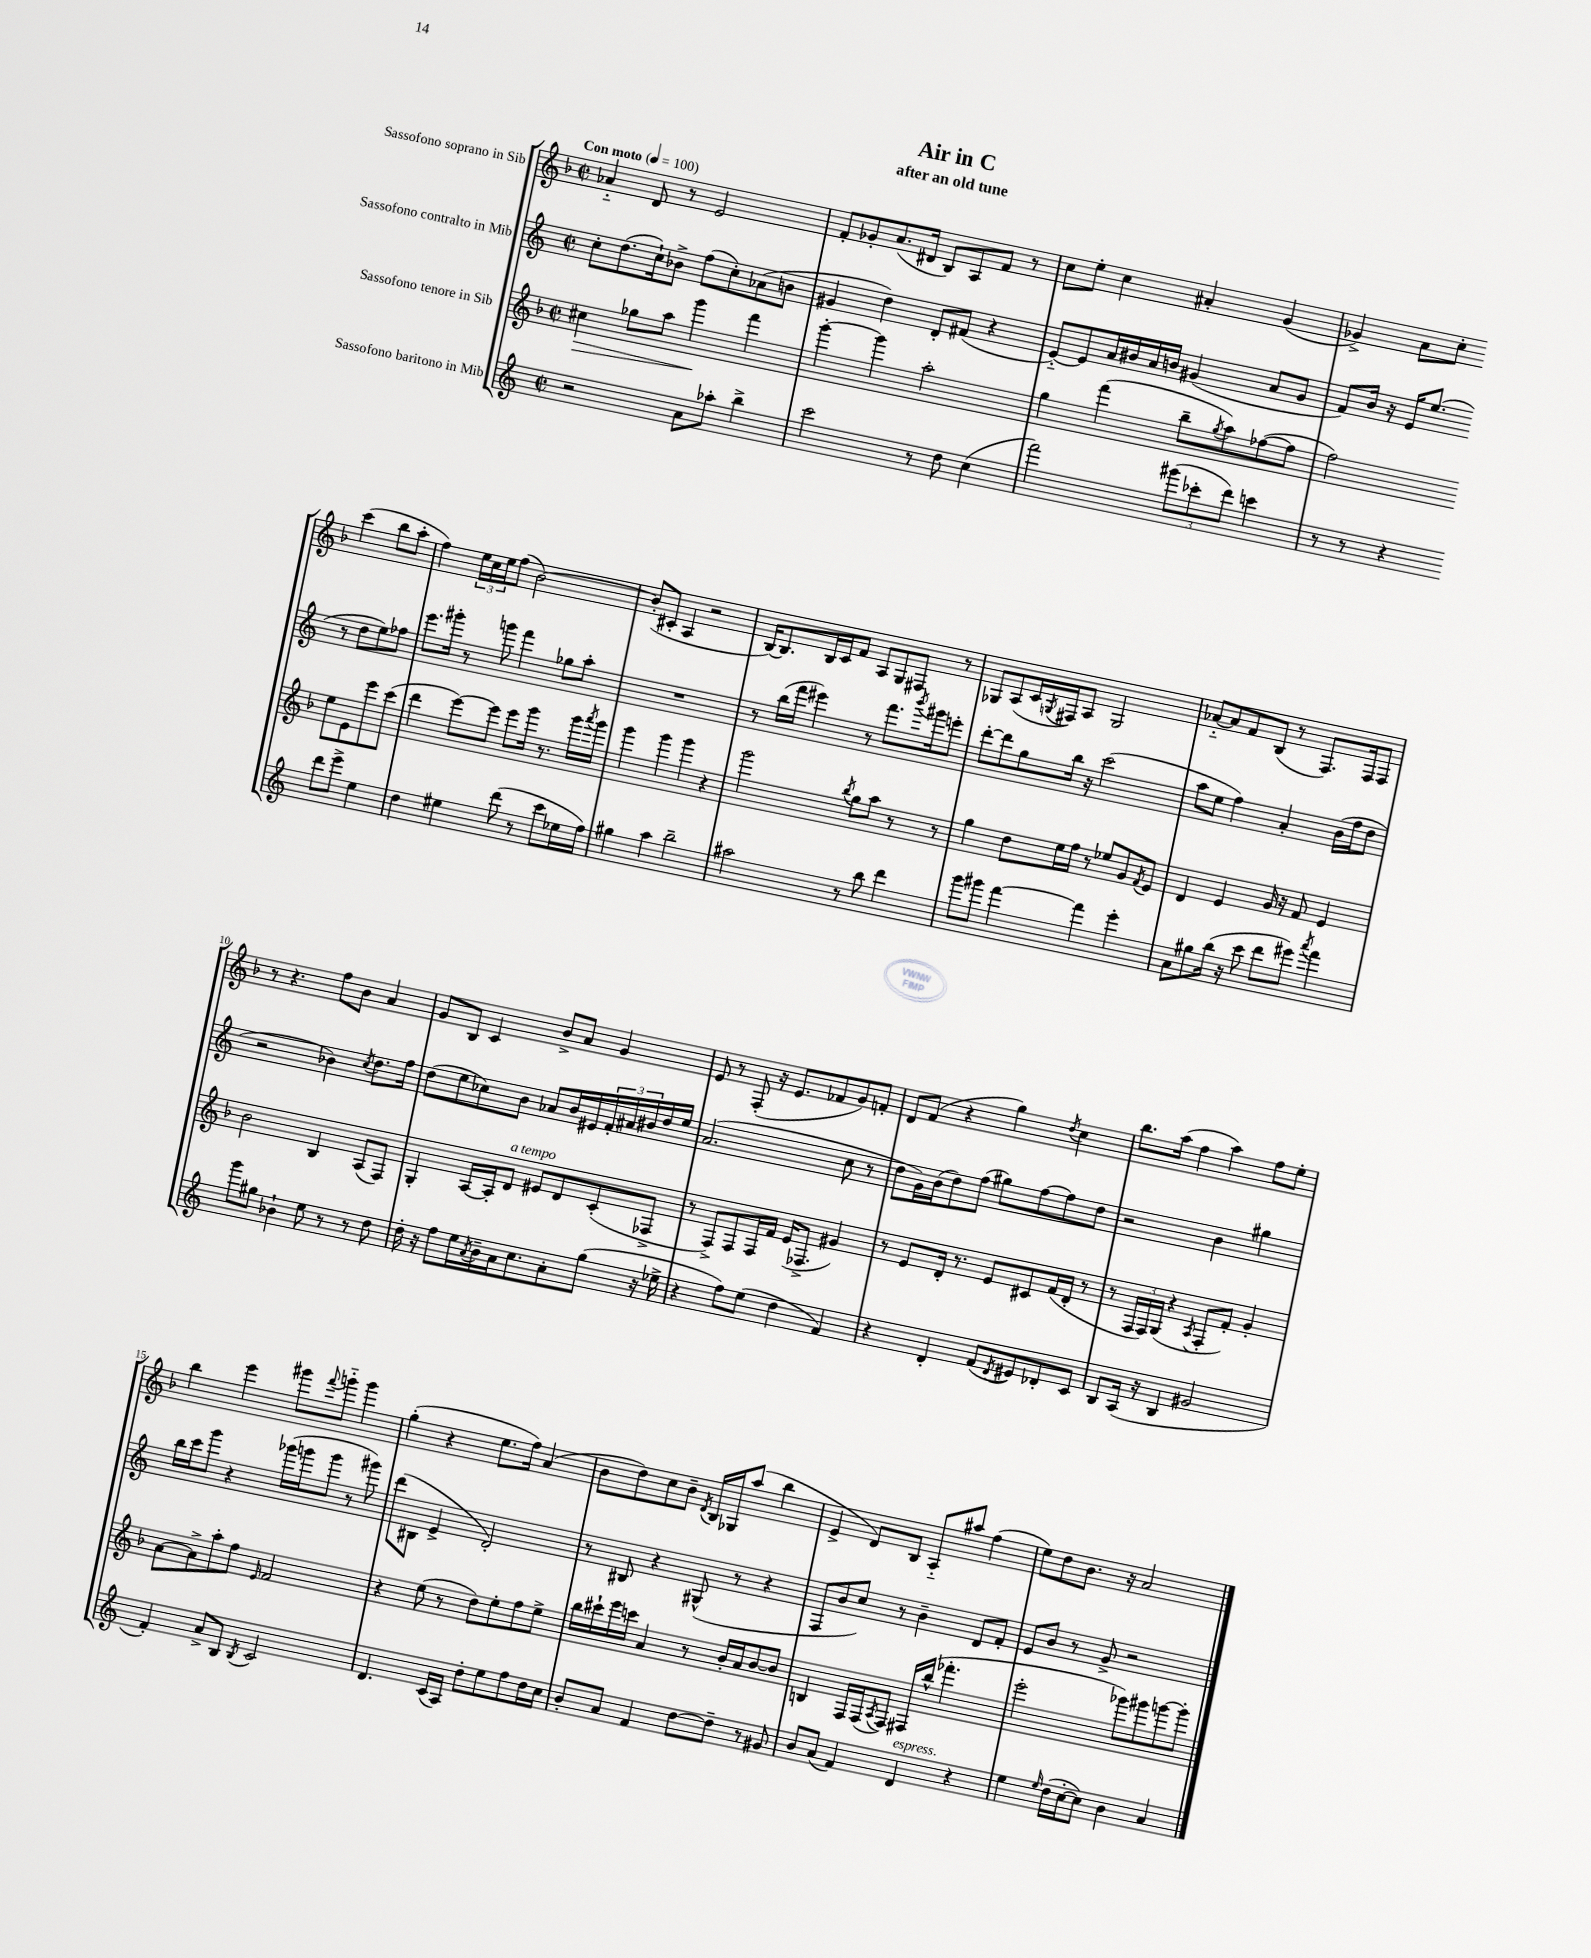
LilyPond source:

\header { title = "Air in C" subtitle = "after an old tune" }
<<
\new StaffGroup <<
\new Staff = "s0" \with { instrumentName = "Sassofono soprano in Sib" } {
    \clef treble \key f \major \defaultTimeSignature \time 2/2 \tempo "Con moto" 4 = 100
    aes'4-_ d'8 r8 e'2 |
    f'8-. ges'8-. a'8.( dis'16 bes8) a8 f'8 r8 |
    c''8 e''8-. c''4 ais'4-. g'4( |
    ges'4->) a'8 c''8-. c'''4( bes''8 a''8-. |
    f''4) \tuplet 3/2 { e''16 c''16 e''16 } f''8( bes'2~) |
    bes'8-.( cis'8-. a4 r2 |
    bes16~) bes8. bes16 c'16 f'8 a8 g8 fis8 r8 |
    ges8 a8( c'16 \acciaccatura { g8 } fis16) a8 g2 |
    aes'8~-_ aes'8 f'8 bes8( r8 f8.) f16 f8 |
    r8 r4. f''8 bes'8 a'4 |
    g'8 bes8 c'4 bes'8-> a'8 g'4 |
    e'8 r8 f8-.( r16 e'8. fes'8 g'8) f'8-. |
    d'8 f'8( r4 g''4) \acciaccatura { d''8 } c''4 |
    bes''8. a''16( f''4 a''4) f''8 e''8-. |
    bes''4 e'''4 gis'''8 \appoggiatura { f'''8 } g'''8-_ g'''4 |
    g''4-.( r4 e''8. f''16) a'4( |
    bes'8 d''8) c''8 bes'8-- \acciaccatura { d'8 } bes16 ges16 a''8( bes''4 |
    e'4-> d'8) bes8 a8-_ ais''8 f''4( |
    e''8) d''8 bes'8. r16 a'2 \bar "|." |
}
\new Staff = "s1" \with { instrumentName = "Sassofono contralto in Mib" } {
    \clef treble \key c \major \defaultTimeSignature \time 2/2
    c''8-. d''8.( c''16-!) bes'8-> f''8( c''8-.) aes'8( b'8 |
    gis'4 d''4) d'8-. fis'8( r4 |
    e'8~-_) e'8 a'16 bis'16 a'16 b'16 gis'4( a'8 gis'8 |
    f'8) b'16 r16 e'16 e''8.( r8 d''8 e''8) fes''8 |
    e'''8. gis'''16-. r8 g'''8 f'''4 ges''8 a''8-. |
    R1 |
    r8 b''16( f'''16 eis'''4) r8 f'''8. \acciaccatura { b'''8 } gis'''16 e'''8-. |
    d'''8~-. d'''8 g''8 b''16 r16 c'''2( |
    a''8 e''8 f''4) a'4-. b'16( f''16 d''8 |
    r2 bes'4) \acciaccatura { c''8 } d''8. f''16 |
    d''8( e''8 ces''8) b'8 aes'8 b'16 eis'16 \tuplet 3/2 { f'16-. ais'16 bis'16 } d''16 e''16 |
    a'2.( c''8 r8 |
    d''8 g'16) b'16( d''8) f''8( gis''8) f''8~ f''8 d''8 |
    r2 b'4 gis''4 |
    b''16 c'''16 g'''8 r4 ges'''16( g'''16 g'''8 r8 gis'''8) |
    d'''8( bis8 e'4-> d'2-.) |
    r8 bis8 r4 gis8-^( r8 r4 |
    f8 b'8 c''8) r8 b'4-- d'8 f'8-. |
    e'8 b'8 r8 g'8-> r2 \bar "|." |
}
\new Staff = "s2" \with { instrumentName = "Sassofono tenore in Sib" } {
    \clef treble \key f \major \defaultTimeSignature \time 2/2
    cis''4\> ges''8 a''8 g'''4\! f'''4 |
    g'''4~-. g'''4 a''2-. |
    g''4 f'''4( bes''8-- \acciaccatura { g''8 } a''8) fes''8~( fes''8 |
    f''2) e''8 e'8 e'''8 c'''8( |
    d'''4 e'''8~) e'''8 e'''8 g'''16 r8. g'''16 \acciaccatura { a'''8 } g'''16 |
    g'''4 g'''4 g'''4 r4 |
    g'''2 \acciaccatura { bes''8 } g''8 a''8 r8 r8 |
    g''4 d''8 e''16 f''16 r8 ees''8 g'8 \acciaccatura { f'8 } e'8 |
    d'4 e'4 g'16 r16 f'8 e'4 |
    bes'2 bes4 a8( f8) |
    g4-. a16~ a16-. d'8^\markup { \italic "a tempo" } eis'8 d'8 c'8-.( fes8-> |
    r8 f8->) f8 f16 f'16 e'16( fes8.-> gis'4) |
    r8 e'8 d'16-. r8. e'8 cis'8 f'16( d'16-. r8 |
    r8 \tuplet 3/2 { f16 f16) g16( } r4 \acciaccatura { a8 } f8-. f'8-.) g'4-. |
    a'8~ a'8-> a''8-. f''8 \grace { e'16 } f'2 |
    r4 e''8( r8 d''8) e''8-. f''8 e''8-> |
    bes''16 cis'''16-! e'''16 c'''16 a'4 r8 bes'16-. a'16 bes'8~ bes'8 |
    b4 f16 f16( \acciaccatura { a8 } f8) fis16 bes''16-^( fes'''4.-. |
    e'''2-. ges'''8) gis'''8 g'''8~ g'''8-. \bar "|." |
}
\new Staff = "s3" \with { instrumentName = "Sassofono baritono in Mib" } {
    \clef treble \key c \major \defaultTimeSignature \time 2/2
    r2 a'8 aes''8-. b''4-> |
    c'''2 r8 d''8 c''4( |
    f'''2) \tuplet 3/2 { gis'''8( ces'''8-. d'''8) } c'''4 |
    r8 r8 r4 d'''8 e'''8-> e''4 |
    d''4 eis''4 d'''8( r8 c'''8 ees''16 f''16) |
    gis''4 a''4 b''2-- |
    ais''2 r8 b''8 d'''4 |
    g'''8 gis'''8 f'''4~ f'''4 e'''4-. |
    a'8 gis''8 b''16( r16 c'''8 d'''8 eis'''8) \acciaccatura { a'''8 } f'''4 |
    g'''8 gis''8 bes'4-! e''8 r8 r8 d''8 |
    d''16-. r16 f''8 e''16 \acciaccatura { a'8 } b'16-- a'16 c''8. a'8-. g''8( r16 ees''16-> |
    r4 f''8) e''8( d''4 f'4) |
    r4 d'4-. f'8( \acciaccatura { d'8 } eis'8) des'8-. c'8 |
    b8 a16( r16 b4 gis'2 |
    f'4-.) a'8-> b8 \acciaccatura { b8 } c'2 |
    d'4. c'16( a16) d''8-. e''8 f''8 d''16 c''16 |
    b'8-. a'8 f'4 d''8~ d''8-- r8 gis'8 |
    b'8 a'8( f'4) d'4^\markup { \italic "espress." } r4 |
    e''4 \grace { e''16 } d''16( c''16~-. c''8) b'4 a'4 \bar "|." |
}
>>
>>
